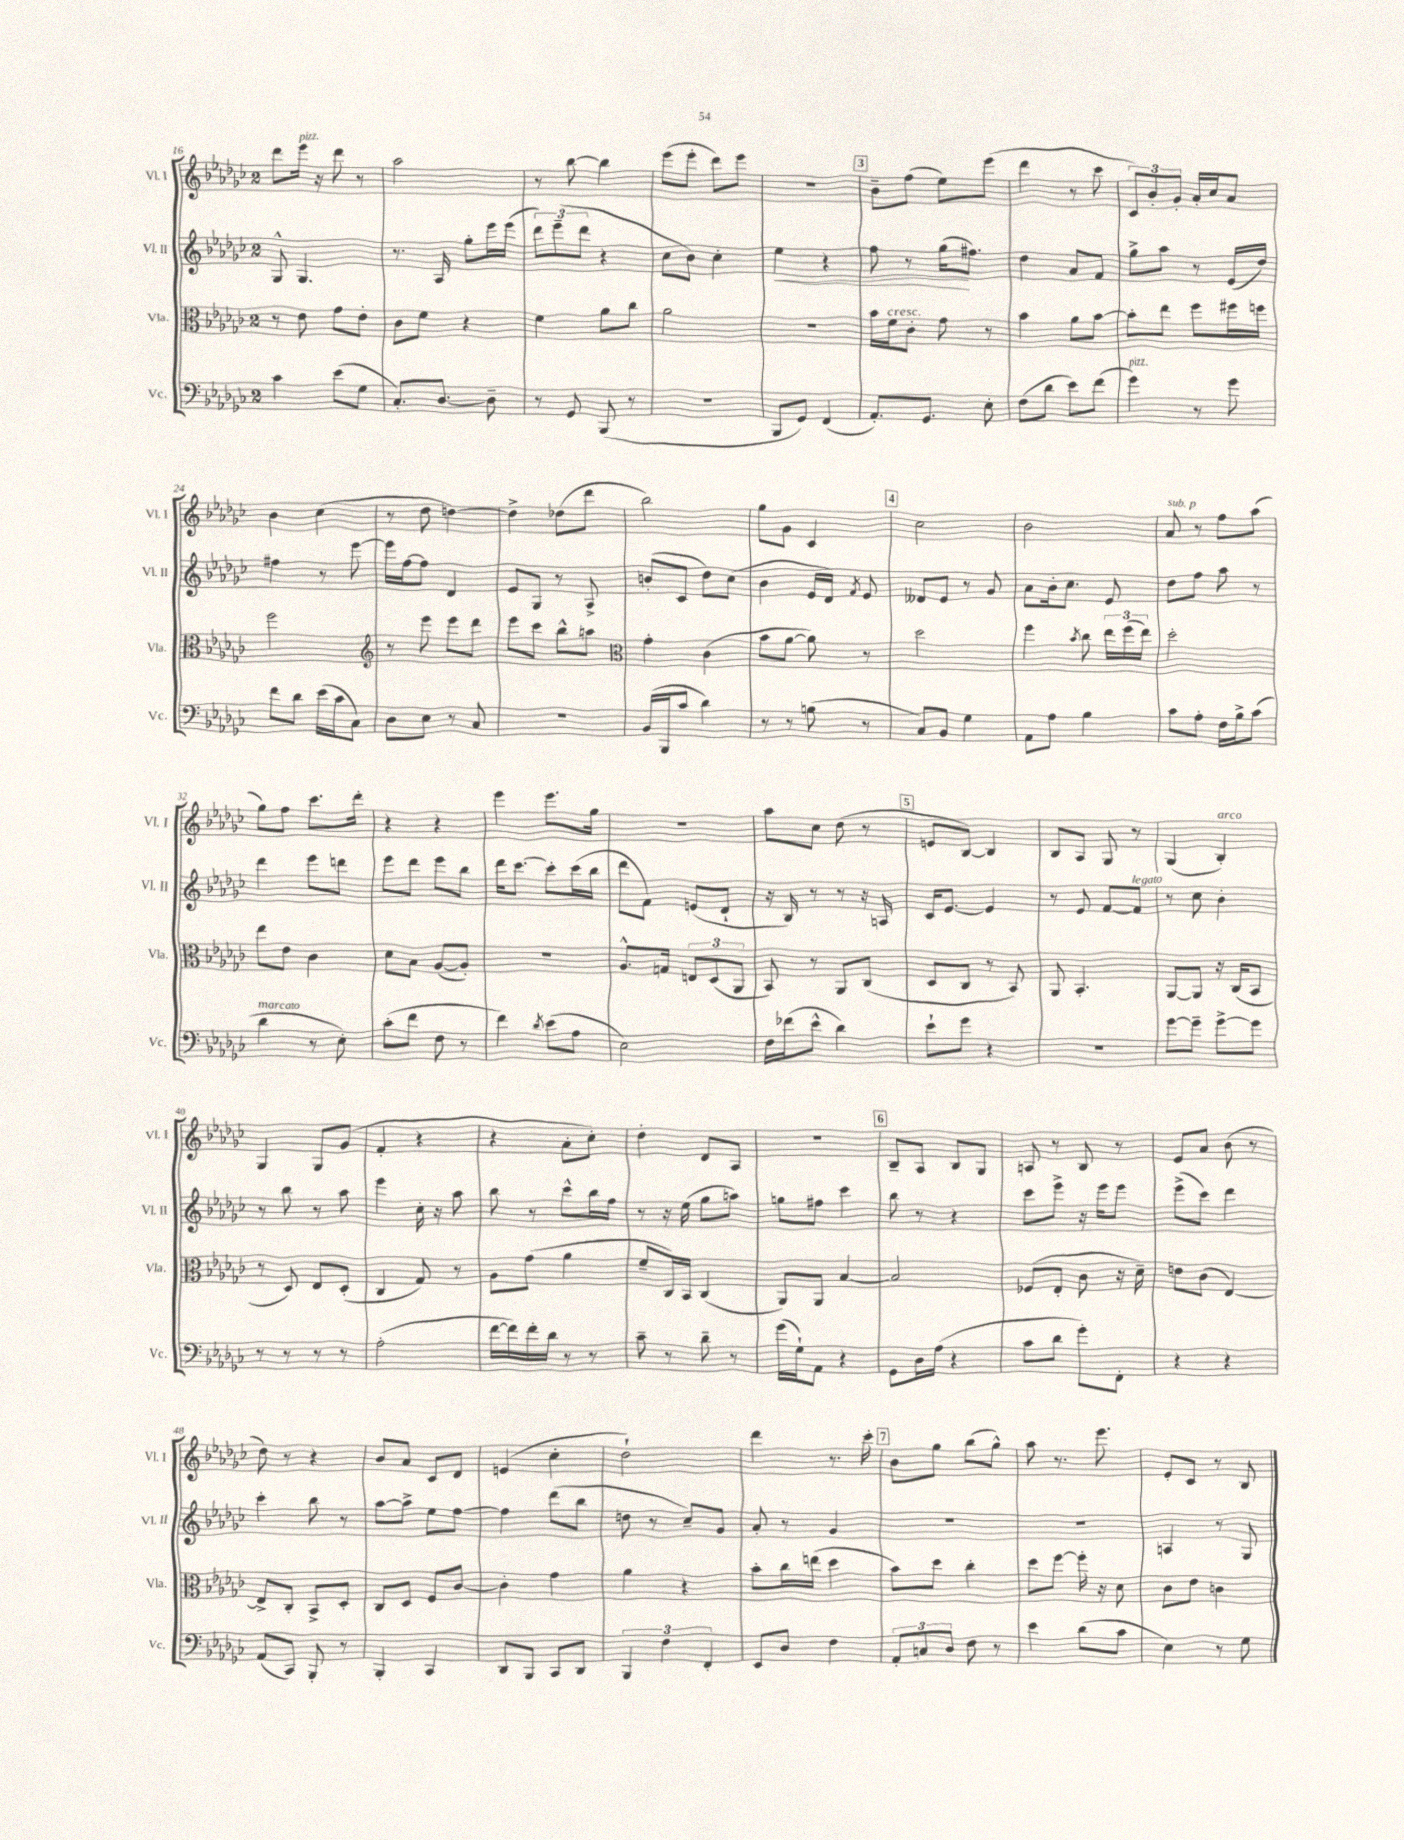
<<
\new StaffGroup <<
\new Staff = "s0" \with { instrumentName = "Vl. I" shortInstrumentName = "Vl. I" } {
    \clef treble \key ges \major \once \override Staff.TimeSignature.style = #'single-digit \time 2/4
    \autoBeamOff des'''8[ ees'''16]^\markup { \italic "pizz." } r16 des'''8 r8 |
    aes''2 |
    r8 bes''8~ bes''4 |
    ees'''8[( ees'''8]-. des'''8[) ees'''8] |
    R2 |
    \mark \markup { \box "3" } bes'8[-- f''8]( ees''8[) ees'''8]( |
    des'''4 r8 ces'''8 |
    \tuplet 3/2 { ces'8[) bes'8-. ges'8]-. } aes'16[-. ces''16 aes'8] |
    bes'4 ces''4( |
    r8 des''8 d''4~) |
    d''4-> des''8[( des'''8] |
    bes''2) |
    ges''8[ ges'8] ces'4 |
    \mark \markup { \box "4" } ces''2 |
    bes'2 |
    aes'8^\markup { \italic "sub. p" } r8 f''8[ aes''8]( |
    ges''8[) f''8] ces'''8.[ des'''16]-. |
    r4 r4 |
    ees'''4 ees'''8.[ ges''16] |
    R2 |
    aes''8[ ces''8] des''8( r8 |
    \mark \markup { \box "5" } e'8[ bes8]~) bes4 |
    bes8[ aes8] ges8 r8 |
    ges4( bes4-.^\markup { \italic "arco" }) |
    ges4 ges8[ ges'8]( |
    f'4-. r4 |
    r4 aes'8[-. ces''8]-.) |
    des''4-. des'8[ aes8] |
    R2 |
    \mark \markup { \box "6" } bes8[-- aes8] bes8[ ges8] |
    a8 r8 bes8 r8 |
    ees'8[ aes'8] bes'8( r8 |
    des''8) r8 r4 |
    bes'8[ aes'8] ces'8[ des'8] |
    e'4( ces''4-. |
    des''2-!) |
    des'''4 r8. ces'''16-. |
    \mark \markup { \box "7" } bes'8[ ges''8] bes''8[( ges''8]-^) |
    aes''8 r8. ees'''8. |
    ees'8[-. ces'8] r8 bes8 \bar "|." |
}
\new Staff = "s1" \with { instrumentName = "Vl. II" shortInstrumentName = "Vl. II" } {
    \clef treble \key ges \major \once \override Staff.TimeSignature.style = #'single-digit \time 2/4
    \autoBeamOff ges8-^ ges4. |
    r8. aes16 ges''8[-. ees'''16 ees'''16]( |
    \tuplet 3/2 { des'''8[) ees'''8--( des'''8] } r4 |
    ces''8[ bes'8]) ces''4-. |
    ees''4\< r4 |
    \mark \markup { \box "3" } f''8 r8 ges''16[\!( fis''8.]) |
    des''4 aes'8[ f'8] |
    ges''8[-> aes''8] r8 ees'16[( des''16]) |
    fis''4 r8 ees'''8~ |
    ees'''16[ f''16~ f''8] des'4 |
    ees'8[ ges8] r8 aes8-> |
    b'8[-.( ces'8] des''8[) ces''8]( |
    bes'4 ees'16[ des'16]) \acciaccatura { f'8 } ees'8 |
    \mark \markup { \box "4" } deses'8[ ees'8] r8 ges'8 |
    aes'8[ bes'16-. ces''8.] ees'8 |
    des''8[ f''8] aes''8 r8 |
    des'''4 ees'''8[ d'''8] |
    ees'''8[ des'''8] ees'''8[ bes''8] |
    des'''16[ ces'''8.]~ ces'''8[-. ces'''16( bes''16] |
    des'''8[ f'8]) e'8[( des'8]-! |
    r16 bes16) r8 r8 r16 a16 |
    \mark \markup { \box "5" } ces'16[ ees'8.]~ ees'4 |
    r8 ees'8 f'8[~ f'8]^\markup { \italic "legato" } |
    r8 ces''8 bes'4-. |
    r8 bes''8 r8 aes''8 |
    ees'''4 ces''16-. r16 aes''8 |
    bes''8 r8 ces'''8[-^ bes''16 f''16] |
    r8 r16 ees''16( ges''8[ a''8]) |
    g''8[ fis''8] ces'''4 |
    \mark \markup { \box "6" } bes''8 r8 r4 |
    ces'''8[ ees'''8]-> r16 ees'''16[ ees'''8] |
    ees'''8[->( ces'''8]) des'''4 |
    ces'''4-. bes''8 r8 |
    aes''8[~ aes''8]-> ees''8[ f''8]~ |
    f''4 des'''8[( bes''8] |
    d''8 r8 ces''8[--) ges'8] |
    aes'8-. r8 ges'4 |
    \mark \markup { \box "7" } R2 |
    r2 |
    a4 r8 ges8 \bar "|." |
}
\new Staff = "s2" \with { instrumentName = "Vla." shortInstrumentName = "Vla." } {
    \clef alto \key ges \major \once \override Staff.TimeSignature.style = #'single-digit \time 2/4
    \autoBeamOff r8 ees'8 ges'8[ ees'8]-. |
    ces'8[ f'8] r4 |
    f'4 aes'8[ ces''8] |
    aes'2 |
    R2 |
    \mark \markup { \box "3" } bes'16[ f'16^\markup { \italic "cresc." } ces'8]-. ges'8 r8 |
    bes'4 aes'8[ bes'8]~ |
    bes'8[-. ees''8] f''8[ fis''16 f''16] |
    f''2 |
    \clef treble r8 ees'''8 ees'''8[ des'''8] |
    ees'''8[ ces'''8] bes''8[-^ a''8] |
    \clef alto ges'4-. ces'4( |
    bes'8[ aes'8]~ aes'8) r8 |
    \mark \markup { \box "4" } des''2 |
    f''4 \acciaccatura { bes'8 } ces''8 \tuplet 3/2 { ees''16[ f''16( ees''16]) } |
    des''2-. |
    ees''8[ ees'8] ces'4 |
    des'8[ bes8] aes8[~( aes8]-.) |
    R2 |
    aes8.[-^ g16] \tuplet 3/2 { e8[ des8( aes,8] } |
    bes,8) r8 aes,8[ ces8]( |
    \mark \markup { \box "5" } des8[ ces8] r8 bes,8) |
    aes,8 bes,4.-. |
    aes,8[~ aes,8] r16 ces16[( bes,8] |
    r8 des8) ees8[ des8]-.( |
    ces4 ges8) r8 |
    aes8[ ges'8]( aes'4 |
    f'8[-- ces16) bes,16] ces4( |
    aes,8[) aes,8] bes4~ |
    \mark \markup { \box "6" } bes2 |
    fes8[( ees8]-. ces'8 r16 des'16--) |
    e'8[ ces'8]( ees4~) |
    ees8[-> ces8]-. bes,8[-> des8]-. |
    ces8[ des8] f8[ ces'8]~ |
    ces'4-. ges'4 |
    aes'4 r4 |
    bes'8[-. ces''16 e''16]( des''4 |
    \mark \markup { \box "7" } bes'8[) des''8] ces''4-. |
    des''8[ f''8]~ f''16-. r16 des'8 |
    ces'8[ ees'8] c'4 \bar "|." |
}
\new Staff = "s3" \with { instrumentName = "Vc." shortInstrumentName = "Vc." } {
    \clef bass \key ges \major \once \override Staff.TimeSignature.style = #'single-digit \time 2/4
    \autoBeamOff ces'4 ees'8[( ges8] |
    ces8.[-.) des8.]~ des8-- |
    r8 ges,8 bes,,8( r8 |
    r2 |
    bes,,8[ ges,8]) f,4( |
    \mark \markup { \box "3" } aes,8.[-.) ges,8.] ees8-. |
    f8[( des'8] ees'8[) f'8]( |
    ges'4^\markup { \italic "pizz." }) r8 ges'8 |
    f'8[ des'8] ees'16[( ces'16 ces8]) |
    des8[ ees8] r8 ces8 |
    R2 |
    bes,16[( bes,,16 ces'8] des'4) |
    r8 r8 b8( r8 |
    \mark \markup { \box "4" } ces8[) bes,8] ges4 |
    aes,8[ aes8] bes4 |
    ces'8[ aes8]-. f16[ bes16-> ces'8]( |
    des'4^\markup { \italic "marcato" } r8 ees8-.) |
    ces'8[-.( f'8] f8 r8 |
    f'4) \acciaccatura { des'8 } ees'8[( aes8] |
    ees2) |
    f16[ fes'16( ees'8]-^ des'4) |
    \mark \markup { \box "5" } ees'8[-! ges'8] r4 |
    R2 |
    ges'8[~ ges'8]-- ges'8[~-> ges'8] |
    r8 r8 r8 r8 |
    aes2-.( |
    f'16[~ f'16) f'16-. des'16] r8 r8 |
    ces'8-- r8 des'8-- r8 |
    ges'16[( ges16-!) aes,8] r4 |
    \mark \markup { \box "6" } ges,8[ des16 aes16]( r4 |
    ces'8[ des'8] ges'8[-.) f,8]-. |
    r4 r4 |
    aes,8[( ces,8]) bes,,8-. r8 |
    bes,,4-. ces,4 |
    des,8[ bes,,8] ces,8[ des,8] |
    \tuplet 3/2 { bes,,4 f4 f,4-. } |
    ees,8[ des8] f4 |
    \mark \markup { \box "7" } \tuplet 3/2 { aes,8[-. c8 des8] } f8 r8 |
    ees'4 des'8[( ces'8] |
    ees4) r8 ges8 \bar "|." |
}
>>
>>
\layout { \context { \Score currentBarNumber = #16 } }
